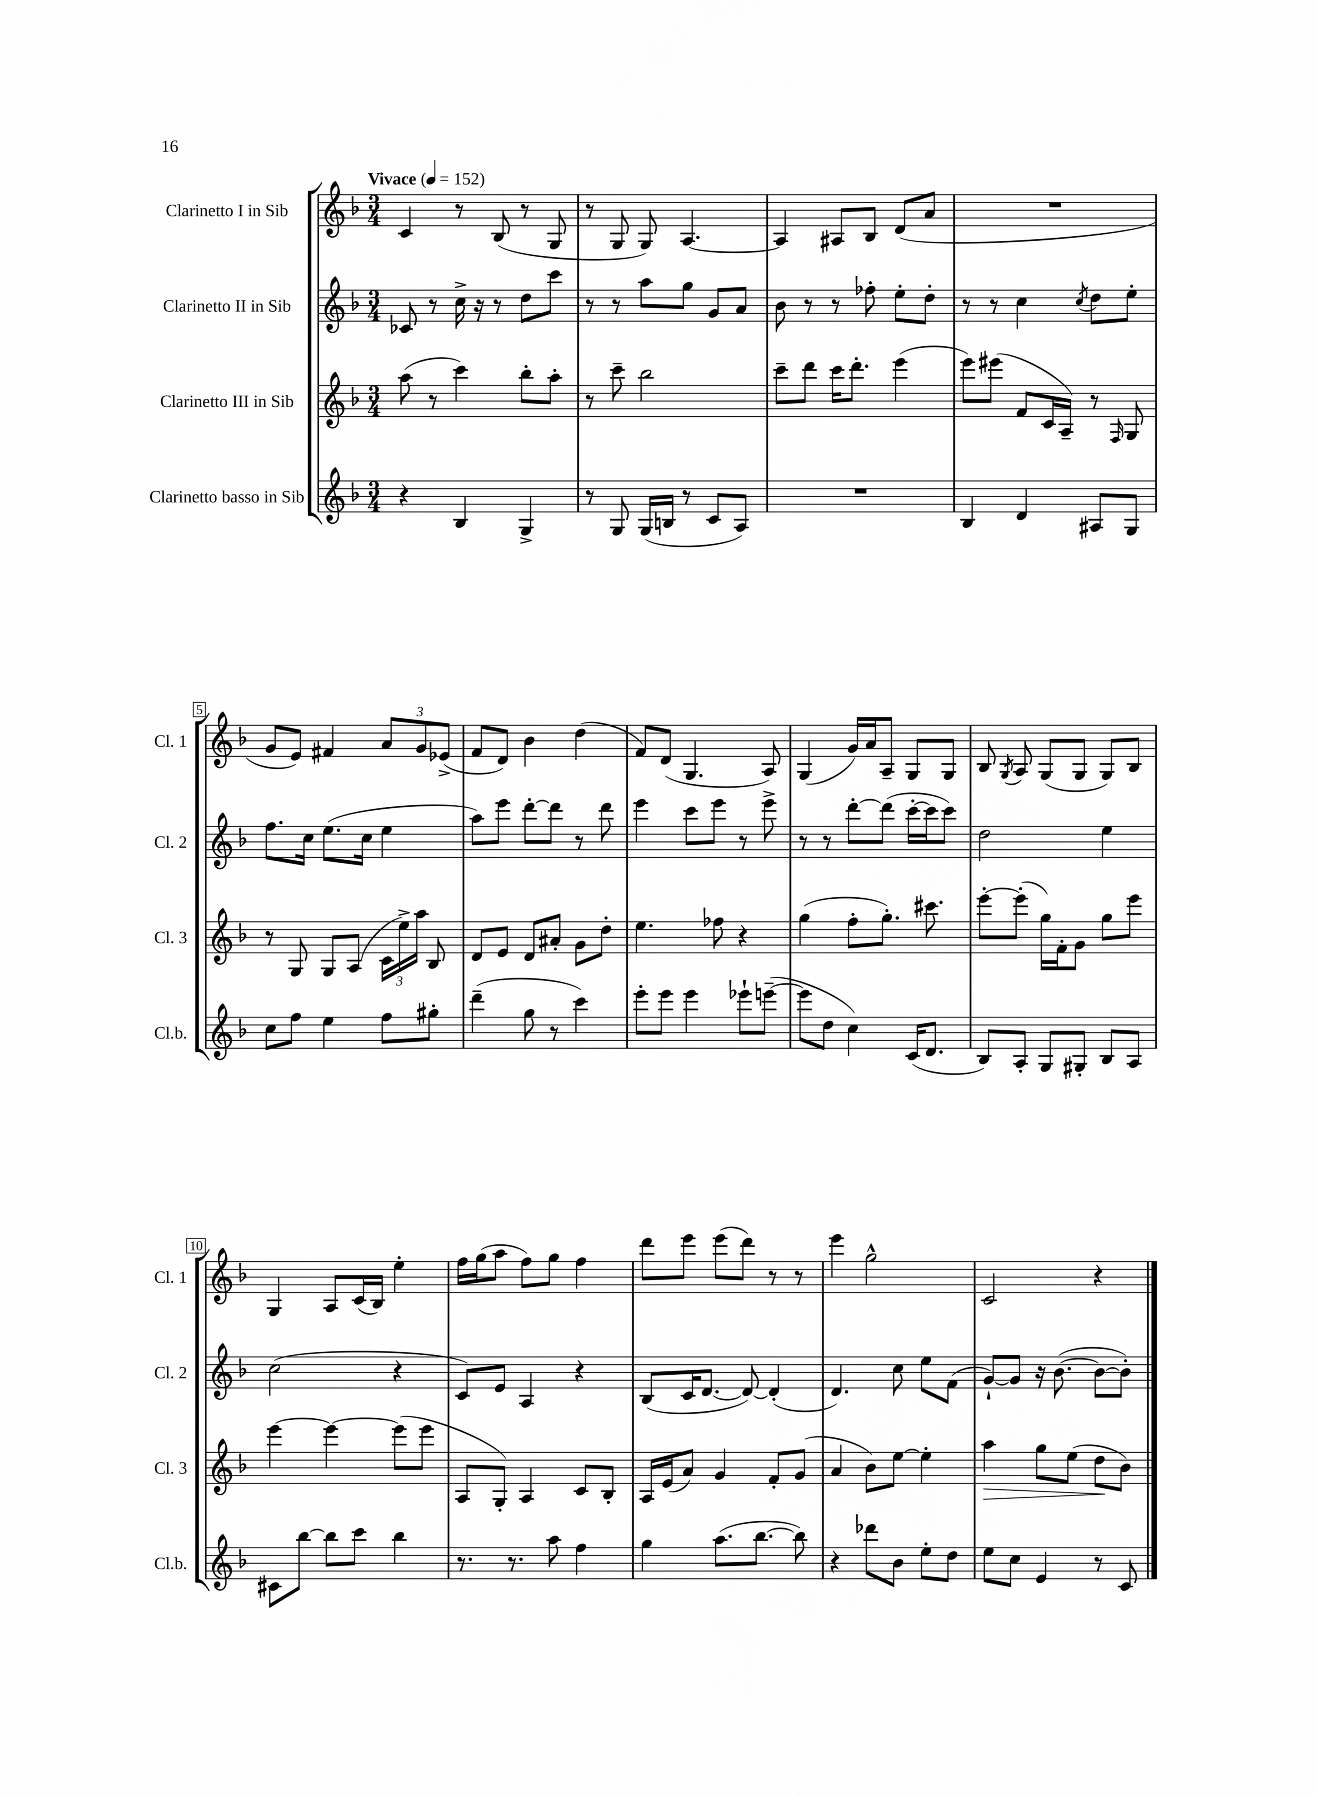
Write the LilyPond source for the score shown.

<<
\new StaffGroup <<
\new Staff = "s0" \with { instrumentName = "Clarinetto I in Sib" shortInstrumentName = "Cl. 1" } {
    \clef treble \key f \major \numericTimeSignature \time 3/4 \tempo "Vivace" 4 = 152
    \autoBeamOff c'4 r8 bes8( r8 g8 |
    r8 g8 g8) a4.~ |
    a4 ais8[ bes8] d'8[( a'8] |
    R2. |
    g'8[ e'8]) fis'4 \tuplet 3/2 { a'8[ g'8 ees'8]->( } |
    f'8[ d'8]) bes'4 d''4( |
    f'8[) d'8]( g4. a8) |
    g4( g'16[) a'16 a8]-- g8[ g8] |
    bes8 \acciaccatura { g8 } a8 g8[( g8] g8[) bes8] |
    g4 a8[ c'16( bes16]) e''4-. |
    f''16[ g''16( a''8] f''8[) g''8] f''4 |
    d'''8[ e'''8] e'''8[( d'''8]) r8 r8 |
    e'''4 g''2-^ |
    c'2 r4 \bar "|." |
}
\new Staff = "s1" \with { instrumentName = "Clarinetto II in Sib" shortInstrumentName = "Cl. 2" } {
    \clef treble \key f \major \numericTimeSignature \time 3/4
    \autoBeamOff ces'8 r8 c''16-> r16 r8 d''8[ c'''8] |
    r8 r8 a''8[ g''8] g'8[ a'8] |
    bes'8 r8 r8 fes''8-. e''8[-. d''8]-. |
    r8 r8 c''4 \acciaccatura { c''8 } d''8[ e''8]-. |
    f''8.[ c''16] e''8.[( c''16] e''4 |
    a''8[) e'''8] d'''8[~-. d'''8] r8 d'''8 |
    e'''4 c'''8[ e'''8] r8 e'''8-> |
    r8 r8 d'''8[~-. d'''8]( c'''16[~-. c'''16 c'''8]) |
    d''2 e''4 |
    c''2( r4 |
    c'8[) e'8] a4 r4 |
    bes8[( c'16 d'8.]~ d'8~) d'4-.( |
    d'4.) c''8 e''8[ f'8]( |
    g'8[~-!) g'8] r16 bes'8.~( bes'8[~ bes'8]-.) \bar "|." |
}
\new Staff = "s2" \with { instrumentName = "Clarinetto III in Sib" shortInstrumentName = "Cl. 3" } {
    \clef treble \key f \major \numericTimeSignature \time 3/4
    \autoBeamOff a''8( r8 c'''4) bes''8[-. a''8]-. |
    r8 c'''8-- bes''2 |
    c'''8[-- d'''8] c'''16[ d'''8.]-. e'''4( |
    e'''8[) eis'''8]( f'8[ c'16 a16]--) r8 \grace { f16 } g8 |
    r8 g8 g8[ a8]( \tuplet 3/2 { c'16[ e''16->) a''16] } bes8 |
    d'8[ e'8] d'8[ ais'8]-. g'8[ d''8]-. |
    e''4. fes''8 r4 |
    g''4( f''8[-. g''8.]-.) cis'''8. |
    e'''8[~-. e'''8]-.( g''16[) f'16-. g'8] g''8[ e'''8] |
    e'''4~ e'''4~ e'''8[( e'''8] |
    a8[ g8]-.) a4 c'8[ bes8]-. |
    a16[ e'16( a'8]) g'4 f'8[-. g'8]( |
    a'4 bes'8[) e''8]~ e''4-. |
    a''4\> g''8[ e''8]( d''8[\! bes'8]) \bar "|." |
}
\new Staff = "s3" \with { instrumentName = "Clarinetto basso in Sib" shortInstrumentName = "Cl.b." } {
    \clef treble \key f \major \numericTimeSignature \time 3/4
    \autoBeamOff r4 bes4 g4-> |
    r8 g8 g16[( b16] r8 c'8[ a8]) |
    R2. |
    bes4 d'4 ais8[ g8] |
    c''8[ f''8] e''4 f''8[ gis''8]-. |
    d'''4--( g''8 r8 c'''4) |
    e'''8[-. e'''8] e'''4 ees'''8[-! e'''8]~--( |
    e'''8[ d''8] c''4) c'16[( d'8.] |
    bes8[) a8]-. g8[ gis8]-. bes8[ a8] |
    cis'8[ bes''8]~ bes''8[ c'''8] bes''4 |
    r8. r8. a''8 f''4 |
    g''4 a''8.[( bes''8.]~ bes''8) |
    r4 des'''8[ bes'8] e''8[-. d''8] |
    e''8[ c''8] e'4 r8 c'8 \bar "|." |
}
>>
>>
\layout { \context { \Score \override BarNumber.stencil = #(make-stencil-boxer 0.1 0.3 ly:text-interface::print) } }
